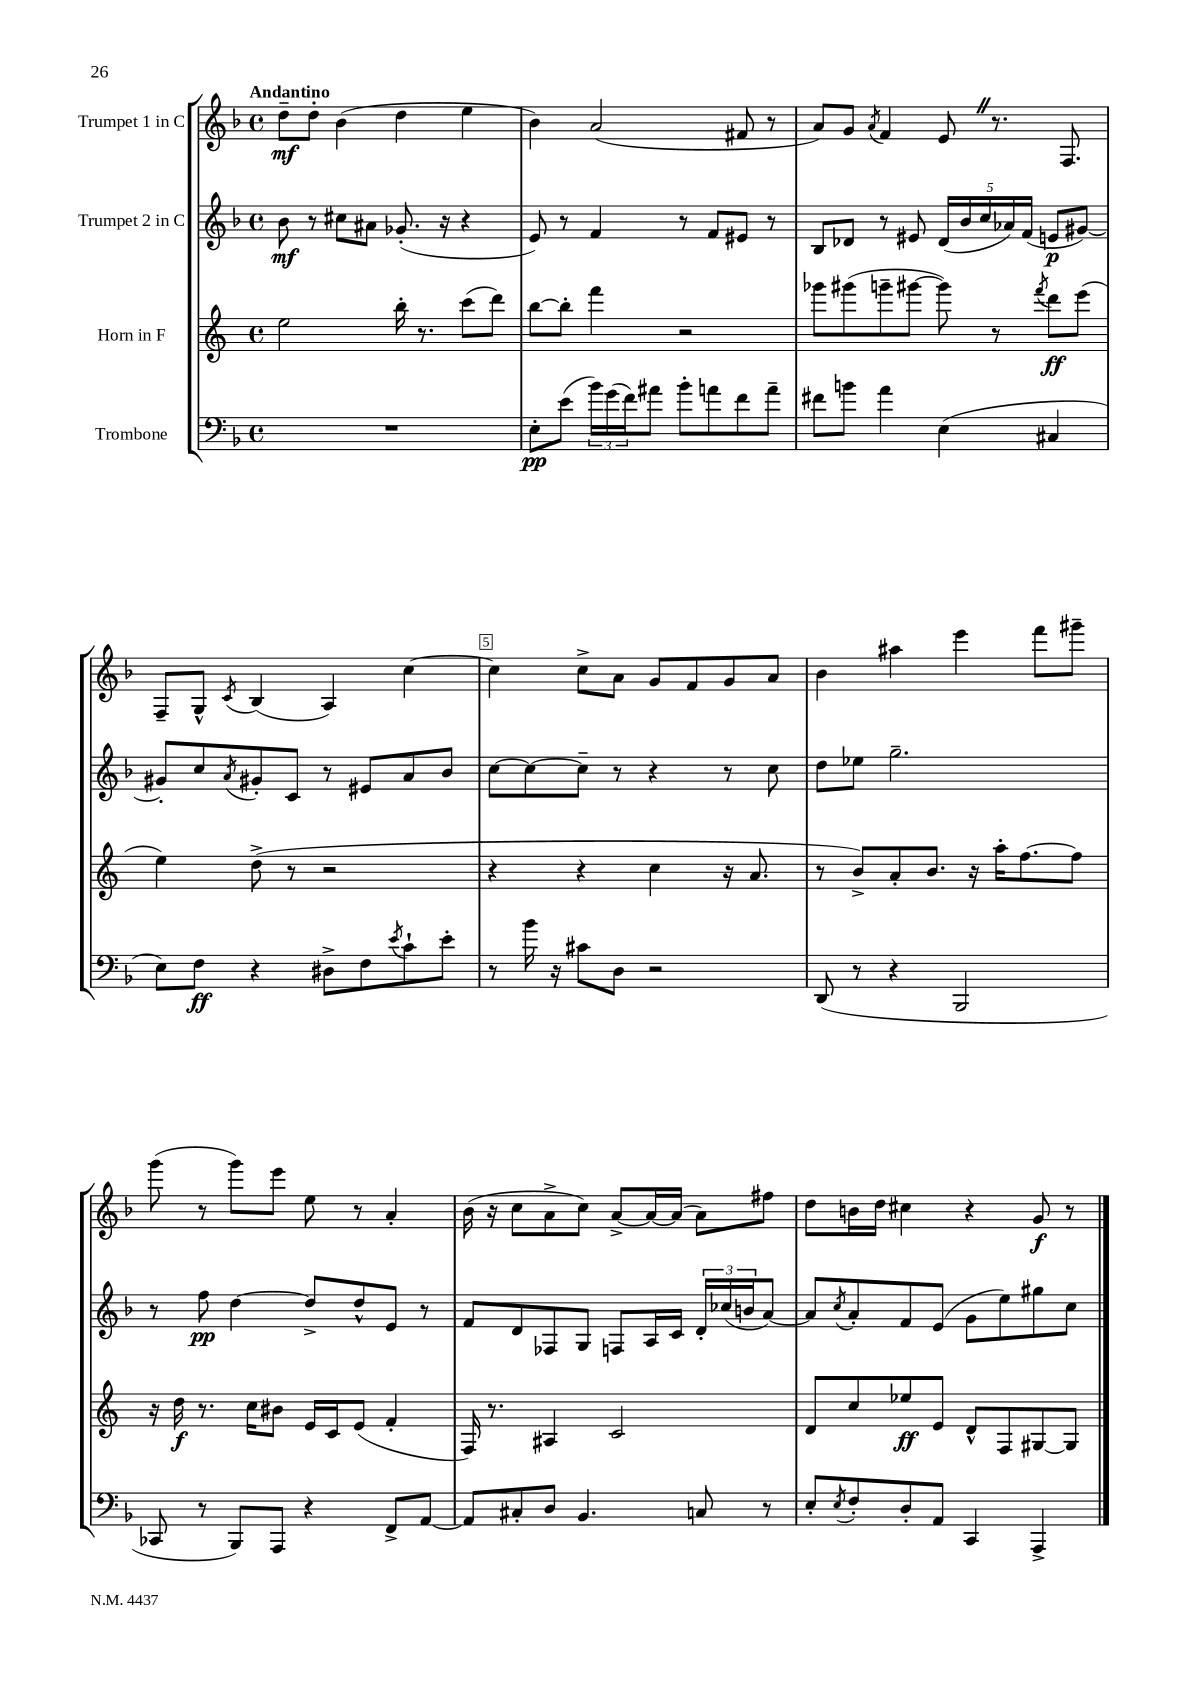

**kern	**kern	**kern	**kern
*staff4	*staff3	*staff2	*staff1
*clefF4	*clefG2	*clefG2	*clefG2
*k[b-]	*k[]	*k[b-]	*k[b-]
*M4/4	*M4/4	*M4/4	*M4/4
*met(c)	*met(c)	*met(c)	*met(c)
1r	2ee	8b-	8dd~
.	.	8r	8dd'
.	.	8cc#	(4b-
.	.	8a#	.
.	16bb'	(8.g-'	4dd
.	8.r	.	.
.	.	16r	.
.	(8ccc	4r	4ee
.	8ddd)	.	.
=	=	=	=
8E'	[8bb	8e)	4b-)
(8e	8bb']	8r	.
24b-)	4fff	4f	(2a
(24g	.	.	.
24f)	.	.	.
8a#	.	.	.
8b-'	2r	8r	.
8a	.	8f	.
8f	.	8e#	8f#
8a~	.	8r	8r
=	=	=	=
8f#	8ggg-	8B-	8a)
8b	(8ggg#	8d-	8g
.	.	.	8qa
4a	8ggg~	8r	4f
.	[8ggg#	8e#	.
(4E	8ggg#])	(20d-	8e
.	.	20b-	.
.	.	20cc	.
.	8r	.	8.r
.	.	20a-)	.
.	.	(20f	.
.	8qfff	.	.
4C#	8ddd	8e	.
.	.	.	8.F
.	(8eee	[8g#)	.
=	=	=	=
8E)	4ee)	8g#']	8F~
8F	.	8cc	8G^^
.	.	8qa	8qc
4r	(8dd^	8g#'	(4B-
.	8r	8c	.
8D#^	2r	8r	4A)
8F	.	8e#	.
8qe	.	.	.
8c`	.	8a	[4cc
8e'	.	8b-	.
=	=	=	=
8r	4r	[8cc	4cc]
16b-	.	8cc_	.
16r	.	.	.
8c#	4r	8cc~]	8cc^
8D	.	8r	8a
2r	4cc	4r	8g
.	.	.	8f
.	16r	8r	8g
.	8.a	.	.
.	.	8cc	8a
=	=	=	=
(8DD	8r	8dd	4b-
8r	8b^)	8ee-	.
4r	8a'	2.gg~	4aa#
.	8.b	.	.
2BBB-	.	.	4eee
.	16r	.	.
.	16aa'	.	.
.	[8.ff	.	.
.	.	.	8fff
.	8ff]	.	8ggg#~
=	=	=	=
8CC-	16r	8r	(8ggg
.	16dd	.	.
8r	8.r	8ff	8r
8BBB-)	.	[4dd	8ggg)
.	16cc	.	.
8AAA	8b#	.	8eee
4r	16e	8dd^]	8ee
.	16c	.	.
.	(8e	8dd^^	8r
8FF^	4f'	8e	4a'
[8AA	.	8r	.
=	=	=	=
8AA]	16F)	8f	(16b-
.	8.r	.	16r
8C#'	.	8d	8cc
8D	4A#	8F-	8a^
4.BB-	.	8G	8cc)
.	2c	8F	[8a^
.	.	16A	16a_
.	.	16c	(16a]
8C	.	24d'	8a)
.	.	(24cc-	.
.	.	24b	.
8r	.	[8a)	8ff#
=	=	=	=
8E'	8d	8a]	8dd
8qE	.	8qcc	.
8F'	8cc	8a'	16b
.	.	.	16dd
8D'	8ee-	8f	4cc#
8AA	8e	(8e	.
4CC	8d^^	8g	4r
.	8F	8ee)	.
4AAA^	[8G#	8gg#	8g
.	8G#]	8cc	8r
==	==	==	==
*-	*-	*-	*-
